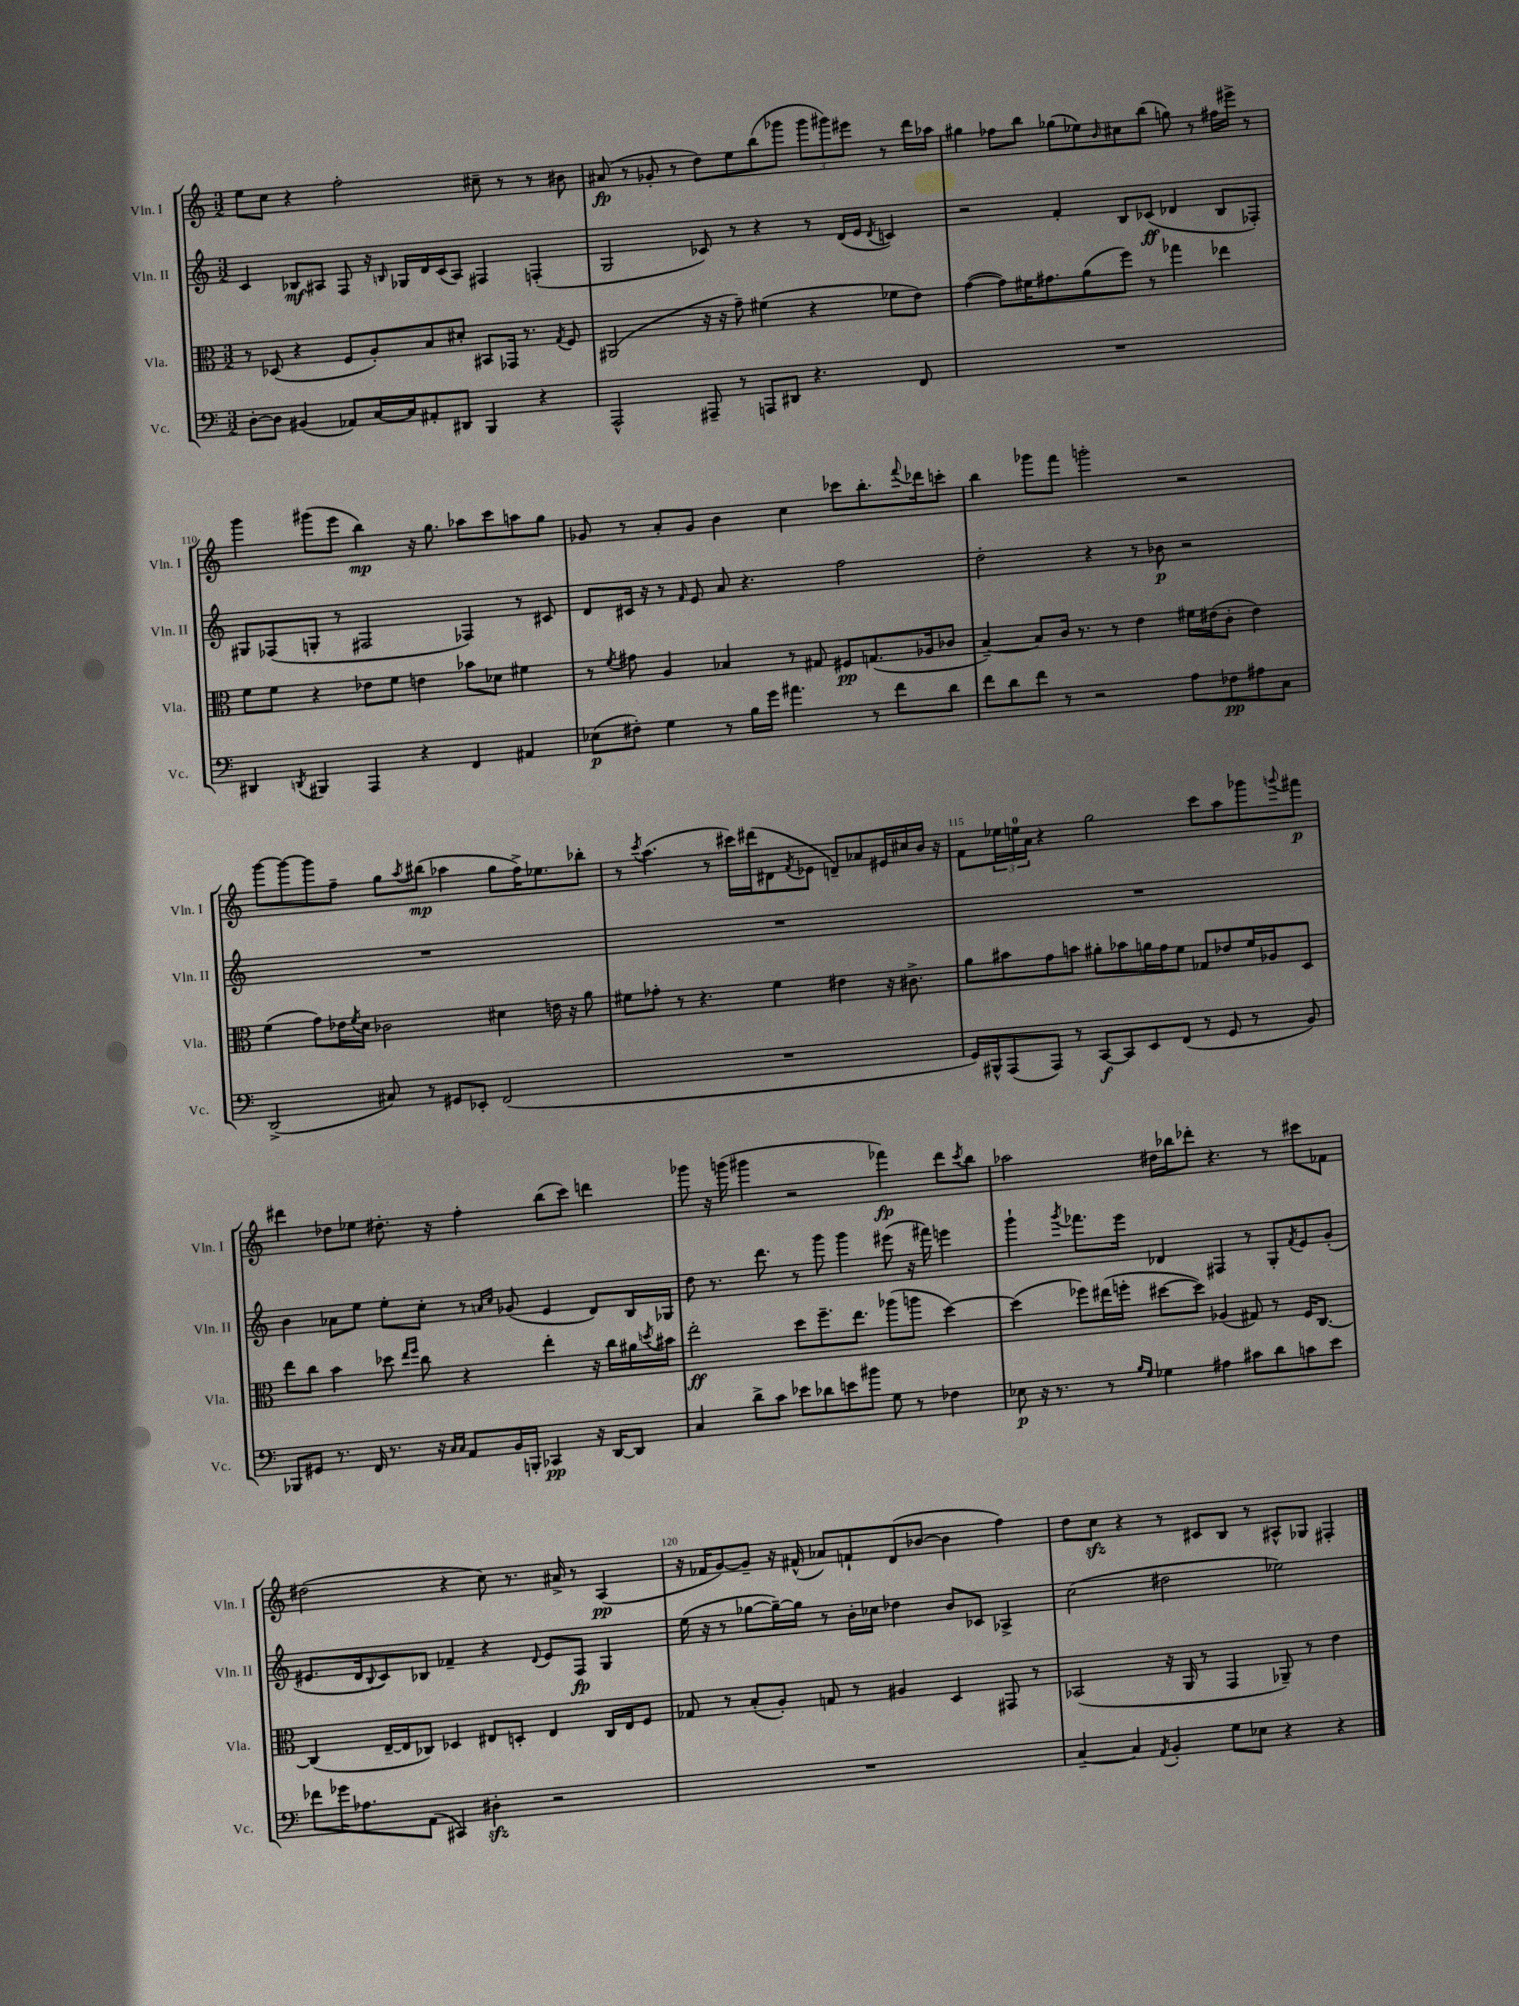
<<
\new StaffGroup <<
\new Staff = "s0" \with { instrumentName = "Vln. I" shortInstrumentName = "Vln. I" } {
    \clef treble \key c \major \numericTimeSignature \time 3/2
    e''8 c''8 r4 f''2-. cis''8-- r8 r8 bis'8 |
    ais'8\fp( r8 ges'8-. r8 d''8) e''8 b''8( ges'''8 \tuplet 3/2 { ges'''8 gis'''8) eis'''8 } r8 d'''16 aes''16 |
    gis''4 fes''8 b''8 ges''8( ees''8) \grace { b'16 } cis''8 b''8( g''8) r8 fis''16 eis'''16-> r8 |
    g'''4 gis'''8( e'''8 b''4\mp) r16 g''8. aes''8 c'''8 a''8 g''8 |
    ges'8 r8 a'8-. ges'8 b'4 c''4 ces'''8 b''8.-. \appoggiatura { f'''8 } des'''16 c'''8-. |
    b''4 ges'''8 f'''8 g'''2-. r2 |
    g'''8~ g'''8~ g'''8 f''8-- g''8 \acciaccatura { a''8 } bis''8\mp( aes''4 g''8 f''16->) ees''8. bes''8-. |
    r8 \acciaccatura { c'''8 } a''4.( r8 cis'''16) dis'''16( dis'8 \acciaccatura { f'8 } ees'8 d'8--) aes'8 eis'16 cis''16 b'16 r16 |
    f'8 \tuplet 3/2 { ees''16 e''16-0 a'16 } r4 g''2 c'''8 a''8 ges'''8 \appoggiatura { g'''8 } fis'''8\p |
    dis'''4 des''8 ees''8 dis''8.-. r16 f''4-. b''8( c'''8) d'''4 |
    ges'''8 r16 g'''16( gis'''4 r2 fes'''4\fp) d'''8 \acciaccatura { c'''8 } b''8 |
    aes''2 dis''16 bes''16 des'''8-. r4. r8 cis'''8 fes'8 |
    dis''2( r4 c''8) r8. ais'16-> r8 a4\pp( |
    r16 fes'16 g'8~) g'8-- r16 fis'16-^( aes'8) f'8-! d'8( bes'8~ bes'4 f''4) |
    d''8 c''8\sfz r4 r8 cis'8 b8 r8 ais8-^ ges8 fis4-. \bar "|." |
}
\new Staff = "s1" \with { instrumentName = "Vln. II" shortInstrumentName = "Vln. II" } {
    \clef treble \key c \major \numericTimeSignature \time 3/2
    c'4 bes8\mf ais8 f8 r16 \grace { b16 } ges16 d'16 c'16( ais8) fis4 f4-.( |
    g2 ces'8) r8 r4 r8 d'16( e'16 \acciaccatura { d'8 } c'4) |
    r2 f'4-. b8 ces'8\ff( des'4 b8 fes8-.) |
    gis8 fes8( g8-. r8 fis2 fes4) r8 cis'8 |
    d'8 cis'16 r16 r8 \grace { f'16 } e'8 a'8 r4. f''2 |
    d''2-. r4 r8 bes'8\p r2 |
    R1. |
    R1. |
    R1. |
    b'4 aes'8 e''8 e''8-. c''8-. r8 \grace { a'16 c''16 } ges'8( e'4 d'8) b16 ges16 |
    d''8 r8. d'''8. r8 g'''8 g'''4 eis'''8( r16 fis'''16) e'''4 |
    g'''4-! \acciaccatura { g'''8 } fes'''8. e'''16 des'4 fis4 r8 g8-. \acciaccatura { f'8 } e'8 g'8-.( |
    eis'8. d'16 \appoggiatura { b8 } c'8) bes8 fes'4-- r4 \appoggiatura { d'8 } eis'8 f8\fp g4 |
    e''16( r16 r8 ges''8~ ges''16~--) ges''16 r8 b'16-. ces''16 des''4 b'8 ces'8 aes4-> |
    c''2( dis''2 ees''2) \bar "|." |
}
\new Staff = "s2" \with { instrumentName = "Vla." shortInstrumentName = "Vla." } {
    \clef alto \key c \major \numericTimeSignature \time 3/2
    r8 des8( r4 f8 a8-.) b8 dis'8-. bis,8 ges,16 r8. \acciaccatura { g8 } f8 |
    ais,2( r16 r16 g'8--) fis'4( r4 fes'8 e'8) |
    g'4~( g'8) fis'16 gis'8. a'8( f''8) r8 ges''4 ees''4 |
    f'8 f'8 r4 ees'8 f'8 e'4 bes'8 des'8 fis'4 |
    r8 \acciaccatura { f'8 } gis'8 a4 bes4 r8 gis8 fis8\pp g8.( aes16 ces'8 |
    b4~--) b8 c'16 r8. r8 e'4 fis'16 eis'16( c'8-. eis'4) |
    f'4( g'8) ees'16 \acciaccatura { f'8 } d'16 ces'2 dis'4 e'16 r16 a'8 |
    fis'8 ges'8-. r8 r4. fis'4 eis'4 r16 cis'8.-> |
    a'8 bis'8 g'8 b'8 ais'8-. bes'8 a'16 g'16 f'8 ges8 ees'8 f'16 aes16 d8 |
    e''8 c''8 b'4 des''8 \grace { e''16 f''16 } c''8 r4 e''4-. r16 c''16 ais'16 \acciaccatura { d''8 } bis'16 |
    e''2-.\ff d''8 f''8.-- e''8. aes''8( a''8 d''4~) |
    d''4( fes''8) eis''16( f''16-. dis''8~ dis''8) aes4( gis8) r8 f16 c8.~ |
    c4( e16~-- e16 ces8) des4 eis8 d8-. eis4 ces16 eis16 f8 |
    ges8 r8 b8-.( a8-.) g8 r8 ais4 d4 gis,8 r8 |
    bes,2( r16 a,16 r8 g,4 aes,8--) r8 e'4 \bar "|." |
}
\new Staff = "s3" \with { instrumentName = "Vc." shortInstrumentName = "Vc." } {
    \clef bass \key c \major \numericTimeSignature \time 3/2
    d8~-. d8 bis,4( aes,8) c16~ c16 ais,8-. dis,8 b,,4 r4 |
    a,,2-^ ais,,8-- r8 a,,8 dis,8 r4. f,8 |
    R1. |
    dis,4 \acciaccatura { d,8 } bis,,4 a,,4 r4 f,4 ais,4 |
    ees8\p( fis8-.) g4 r8 b16 g'16 ais'4. r8 f'8 d'8 |
    f'8 d'8 f'8 r8 r2 a8 fes8\pp ais8 c8 |
    d,2->( cis8) r8 gis,8 ees,8-. f,2( |
    R1. |
    g,16) bis,,16-^ a,,8( a,,8) r8 c,8~\f c,8 e,8 f,8( r8 g,8 r8 b,8) |
    bes,,8 gis,8 r8. f,16 r8. r16 \grace { c16 c16 } a,8 b,16 b,,16-. ces,4\pp r16 d,16~ d,8 |
    c4 d'8-> c'8 ees'8 des'8 e'8 bis'8 g8 r8 fes4 |
    ees8\p r16 r8. r8 \grace { b16 g16 } ges4 ais4 cis'8 d'8 c'8 e'8 |
    fes'8 ges'16 aes8. a,8( cis,4) dis4-.\sfz r2 |
    R1. |
    c4~-- c4 \acciaccatura { a,8 } b,4-. g8 ees8 r4 r4 \bar "|." |
}
>>
>>
\layout { \context { \Score currentBarNumber = #107 \override BarNumber.break-visibility = ##(#f #t #t) barNumberVisibility = #(every-nth-bar-number-visible 5) } }
